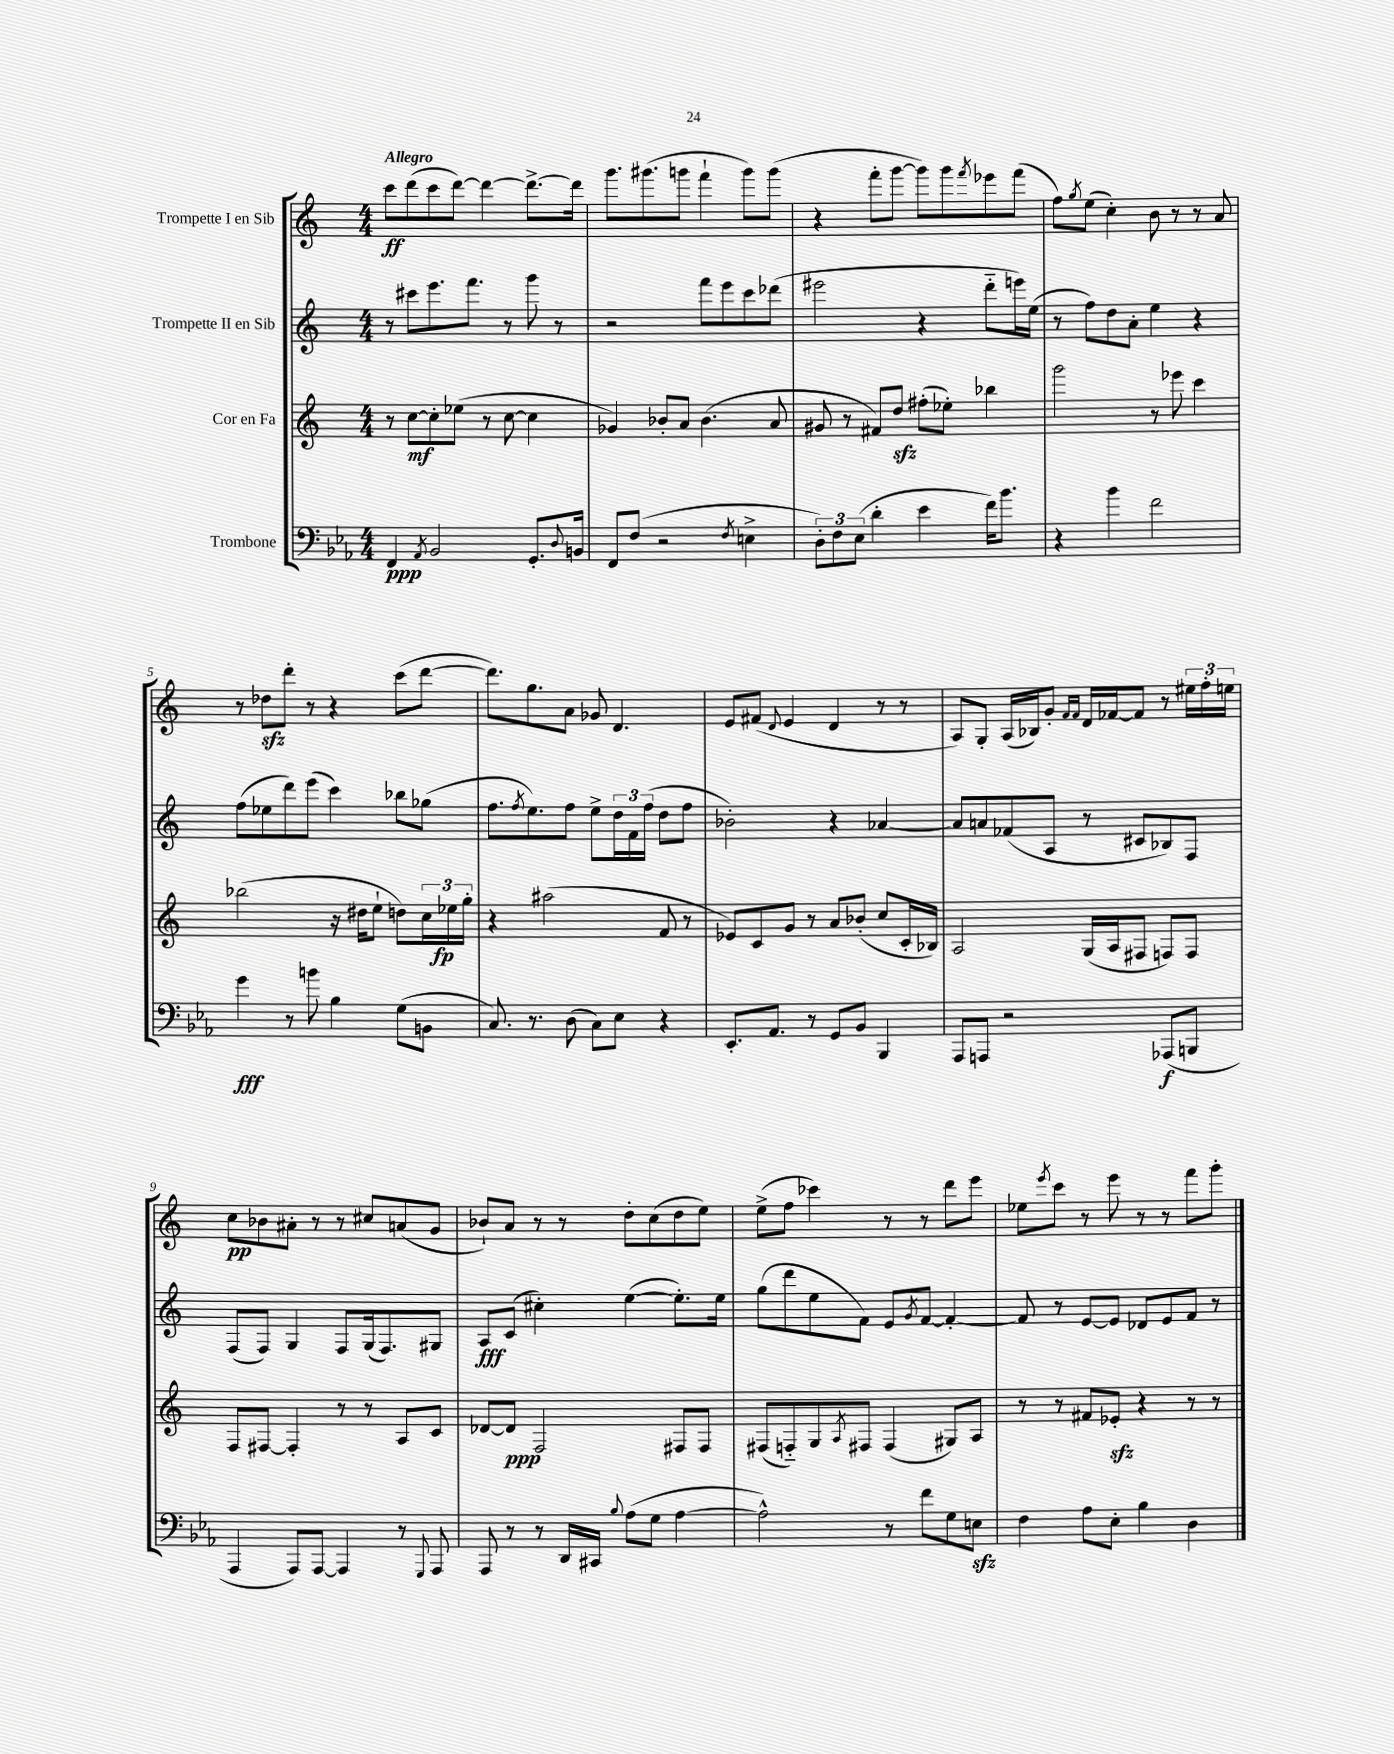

**kern	**kern	**kern	**kern
*staff4	*staff3	*staff2	*staff1
*clefF4	*clefG2	*clefG2	*clefG2
*k[b-e-a-]	*k[]	*k[]	*k[]
*M4/4	*M4/4	*M4/4	*M4/4
4FF	8r	8r	8ccc
.	[8cc	8ccc#	(8ddd
8qAA-	.	.	.
2BB-	8cc']	8.eee	8ccc
.	(8ee-	.	[8ddd)
.	.	8.fff	.
.	8r	.	4ddd_
.	[8cc	8r	.
8.GG'	4cc]	8ggg	8.ddd^_
.	.	8r	.
8qqD	.	.	.
16BB	.	.	16ddd]
=	=	=	=
8FF	4g-)	2r	8.ggg
(8F	.	.	.
.	.	.	(8.ggg#
2r	8b-'	.	.
.	8a	.	8ggg
.	(4.b-	8fff	4fff`
.	.	8eee	.
8qF	.	.	.
4E^	.	8ccc	8ggg)
.	8a	(8ddd-	(8ggg
=	=	=	=
12D')	8g#	2eee#	4r
12F	.	.	.
.	8r	.	.
(12E-	.	.	.
4d'	8f#)	.	8fff'
.	8dd	.	[8ggg
4e-	(8ff#'	4r	8ggg])
.	8ee-')	.	8ggg
.	.	.	8qfff
16f)	4bb-	8ddd'~	8eee-
8.b-	.	.	.
.	.	16eee)	(8fff
.	.	(16ee	.
=	=	=	=
4r	2ggg	8r	8ff)
.	.	.	8qgg
.	.	8ff)	(8ee
4b-	.	8dd	4cc')
.	.	8a'	.
2f	8r	4ee	8b
.	8eee-	.	8r
.	4ccc	4r	8r
.	.	.	8a
=	=	=	=
4g	(2bb-	(8ff	8r
.	.	8ee-	8dd-
8r	.	8ddd)	8ddd'
8b	.	(8eee	8r
4B-	16r	4ccc)	4r
.	16dd#	.	.
.	8ee`	.	.
(8G	8dd)	8bb-	(8ccc
8BB	24cc	(8gg-	[8ddd
.	24ee-	.	.
.	24gg'	.	.
=	=	=	=
8.C)	4r	8.ff	8.ddd])
.	.	8qff	.
8.r	.	8.ee)	8.gg
.	(2aa#	.	.
(8D	.	8ff	8a
8C)	.	8ee^	8g-
8E-	.	24dd	4.d
.	.	24f	.
.	.	(24ff	.
4r	8f	8dd	.
.	8r	8ff	.
=	=	=	=
8.EE-'	8e-)	2b-')	8e
.	8c	.	(8f#
8.AA-	.	.	.
.	.	.	8qqd
.	8g	.	4e
8r	8r	.	.
8GG	8a	4r	4d
8BB-	(8b-'	.	.
4BBB-	8cc	[4a-	8r
.	16c'	.	8r
.	16B-)	.	.
=	=	=	=
8AAA-	2A	8a-]	8A)
8AAA	.	8a	8G'
2r	.	(8f-	(16A
.	.	.	16B-)
.	.	8A	8g'
.	.	.	16qqf
.	.	.	16qqf
.	(16G	8r	16d
.	16A	.	[16f-
.	8F#	8c#	8f-]
(8AAA-	8F)	8B-)	8r
8BBB	8F	8F	24ee#
.	.	.	24ff'
.	.	.	24ee
=	=	=	=
4AAA-	8F	(8F	8cc
.	[8F#	8F)	8b-
8AAA-)	4F#']	4G	8a#'
[8AAA-	.	.	8r
4AAA-]	8r	8F	8r
.	8r	(16G	8cc#
.	.	8.F)	.
8r	8A	.	(8a
8qqGGG	.	.	.
8AAA-	8c	8G#	8g
=	=	=	=
8AAA-	[8d-	8A	8b-`)
8r	8d-]	(8c	8a
8r	2F	4cc#')	8r
16DD	.	.	8r
16CC#	.	.	.
8qqB-	.	.	.
(8A-	.	([4ee	8dd'
8G	.	.	(8cc
[4A-	8F#	8.ee'])	8dd
.	8F#	.	8ee)
.	.	16ee	.
=	=	=	=
2A-^^])	(8F#	(8gg	(8ee^
.	8F'~)	8ddd	8ff
.	8G	8ee	4ccc-)
.	8qA	.	.
.	8F#	8f)	.
8r	(4F#	8e	8r
.	.	8qg	.
8f	.	[8f	8r
8G	8G#)	4f'_	8ddd
8E	8A	.	8eee
=	=	=	=
4F	8r	8f]	8ee-
.	.	.	8qeee
.	8r	8r	8ccc
8A-	8f#	[8e	8r
8E-'	8e-'	8e]	8eee
4B-	4r	8d-	8r
.	.	8e	8r
4D	8r	8f	8fff
.	8r	8r	8ggg'
==	==	==	==
*-	*-	*-	*-
